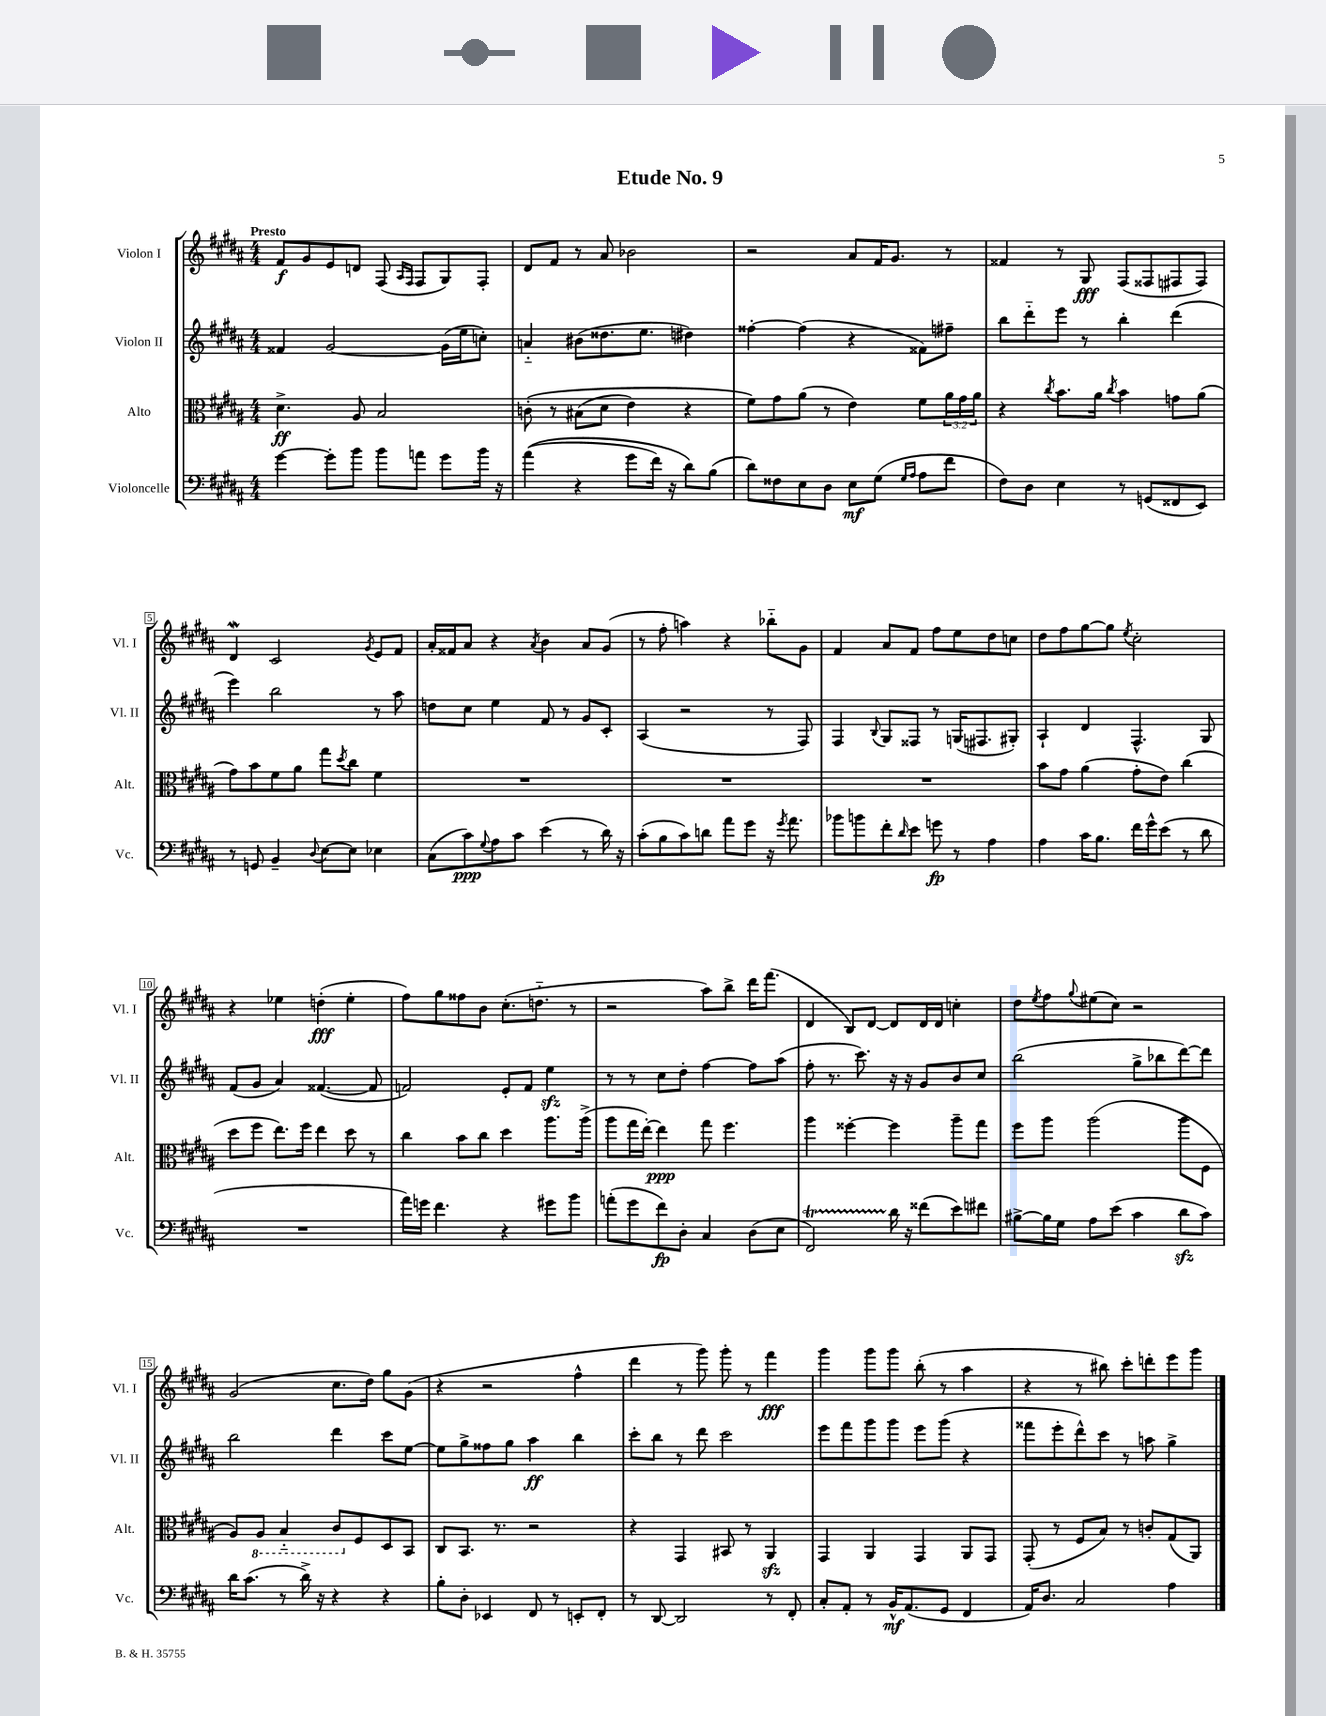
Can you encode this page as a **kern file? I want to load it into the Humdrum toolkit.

**kern	**kern	**kern	**kern
*staff4	*staff3	*staff2	*staff1
*clefF4	*clefC3	*clefG2	*clefG2
*k[f#c#g#d#a#]	*k[f#c#g#d#a#]	*k[f#c#g#d#a#]	*k[f#c#g#d#a#]
*M4/4	*M4/4	*M4/4	*M4/4
[4g#	4.d#^	4f##	8f#
.	.	.	8g#
8g#']	.	[2g#	8e
8b	8A#	.	8d
8b	2B	.	(8F#
.	.	.	16qqA#
.	.	.	16qqF#
8a	.	.	8F#
8g#	.	(16g#]	8G#)
.	.	16ee	.
16b	.	8cc')	8F#'
16r	.	.	.
=	=	=	=
&((4a#	&(8c'	4a'~	8d#
.	8r	.	8f#
4r	(8B#	(8b#	8r
.	8d#	8.dd##	8a#
8g#	4e)	.	2b-
.	.	8.ee	.
16f#)	.	.	.
16r	.	.	.
8d#&)	4r	4dd#)	.
(8B	.	.	.
=	=	=	=
8d#)	8f#&)	[4ff##'	2r
8F##	8g#	.	.
8E	(8a#	(4ff##]	.
8D#	8r	.	.
8E	4e)	4r	8a#
(8G#	.	.	16f#
.	.	.	8.g#
16qqG#	.	.	.
16qqA#	.	.	.
8A#	8f#	8f##)	.
8f#	24a#	8ff#~	8r
.	24g#	.	.
.	24a#	.	.
=	=	=	=
8F#)	4r	8bb	4f##
8D#	.	8ddd#'~	.
.	8qcc#	.	.
4E	8.b	8eee	8r
.	.	8r	8G#
.	16a#	.	.
.	8qcc#	.	.
8r	4b	4bb'	(8F#
(8GG	.	.	8F##
8FF##	8g	(4ddd#	8F#
8EE)	(8a#	.	8F#)
=	=	=	=
8r	8g#)	4eee)	4d#
8GG	8b	.	.
4BB~	8f#	2bb	2c#
.	8a#	.	.
8qqD#	.	.	.
[8E	8gg#	.	.
.	8qdd#	.	.
8E]	8cc#	.	.
.	.	.	8qg#
4E-	4f#	8r	8e
.	.	8aa#	8f#
=	=	=	=
(8C#	1r	8dd	16a#'
.	.	.	16f##
8c#)	.	8cc#	8a#
8qqG#	.	.	.
8A#	.	4ee	4r
8c#	.	.	.
.	.	.	8qa#
(4e	.	8f#	4b
.	.	8r	.
8r	.	8g#	8a#
16d#)	.	8c#'	(8g#
16r	.	.	.
=	=	=	=
(8c#'	1r	(4A#	8r
8B	.	.	8ff#'
8c#)	.	2r	4aa)
8d	.	.	.
8a#	.	.	4r
8g#	.	.	.
16r	.	8r	8bb-'~
8qg#	.	.	.
8.a#	.	.	.
.	.	8F#)	8g#
=	=	=	=
8b-	1r	4F#	4f#
8b	.	.	.
.	.	8qqB	.
8f#'	.	8G#	8a#
16qqd#	.	.	.
8e	.	8F##	8f#
8g	.	8r	8ff#
8r	.	(16G	8ee
.	.	8.F#	.
4A#	.	.	8dd#
.	.	8G#')	8cc
=	=	=	=
4A#	8b	4A#`	8dd#
.	8g#	.	8ff#
16c#	(4a#	4d#	[8gg#
8.B	.	.	.
.	.	.	8gg#]
.	.	.	8qee
16f#	8g#'	4.F#^^	2cc#'
16g#^^	.	.	.
(8e	8e)	.	.
8r	(4cc#	.	.
8d#	.	8G#	.
=	=	=	=
1r	8dd#	(8f#	4r
.	8ff#	8g#	.
.	8.ee)	4a#)	4ee-
.	16ff#	.	.
.	4ee	([4.f##	(4dd'
.	8dd#	.	4ee-'
.	8r	8f##]	.
=	=	=	=
16a#)	4cc#	2f)	8ff#)
16g	.	.	.
4.f#	.	.	8gg#
.	8b	.	8ff##
.	8cc#	.	8b
4r	4dd#	8e'	(8.cc#'
.	.	8f	.
.	.	.	8.dd'~
8g#	8.aa#	4ee	.
8b	.	.	8r
.	(16aa#^	.	.
=	=	=	=
(8a'	8aa#	8r	2r
8g#	16gg#	8r	.
.	[16ee')	.	.
8f#)	4ee]	8cc#	.
8D#'	.	8dd#'	.
4C#	8gg#	[4ff#	8aa#)
.	4.ff#	.	8bb^
(8D#	.	8ff#]	16ddd#
.	.	.	(8.fff#
8E	.	(8aa#	.
=	=	=	=
2FF#)	4aa#	8ff#'	4d#
.	.	8.r	.
.	[4ff##'	.	8B)
.	.	8.ccc#)	.
.	.	.	[8d#
16d#	4ff##]	16r	8d#]
16r	.	16r	.
(8f##	.	8g#	16d#
.	.	.	16d#
8e)	8aa#~	8b	4cc'
8f#	8gg#	8cc#	.
=	=	=	=
[8B#^	8ff#	(2bb	8dd#
.	.	.	8qee
16B#]	8aa#	.	8ff#
16G#	.	.	.
.	.	.	8qqgg#
8A#	(2aa#	.	(8ee#
(8e	.	.	8cc#)
4c#	.	8gg#^	2r
.	.	8bb-	.
8d#	8aa#	[8ddd#)	.
8c#)	8F#	8ddd#]	.
=	=	=	=
16d#	8A#)	2bb	(2g#
(8.c#	.	.	.
.	8AA#	.	.
8r	4BB'~	.	.
16d#^)	.	.	.
16r	.	.	.
4r	8C#	4ddd#	8.cc#
.	8F#	.	.
.	.	.	16dd#)
4r	8D#	8ccc#	8gg#
.	8BB	[8ee	(8g#
=	=	=	=
8B'	8C#	8ee]	4r
8D#'	8.BB	8gg#^	.
4EE-	.	8ff##	2r
.	8.r	.	.
.	.	8gg#	.
8FF#	2r	4aa#	.
8r	.	.	.
8EE'	.	4bb	4ff#^^
8FF#'	.	.	.
=	=	=	=
8r	4r	8ccc#'	4ddd#
[8DD#	.	8bb	.
2DD#]	4GG#	8r	8r
.	.	8ddd#	8ggg#)
.	8BB#	2ccc#	8ggg#'
.	8r	.	8r
8r	4AA#	.	4fff#
8FF#'	.	.	.
=	=	=	=
8C#'	4GG#	8eee	4ggg#
8AA#'	.	8fff#	.
8r	4AA#	8ggg#	8ggg#
16BB^^	.	8ggg#	8ggg#
(8.AA#	.	.	.
.	4GG#	8eee	(8bb'
8GG#	.	(8ggg#	8r
4FF#	8AA#	4r	4aa#
.	8GG#	.	.
=	=	=	=
16AA#)	(8GG#'	8fff##	4r
8.D#	.	.	.
.	8r	8eee'	.
2C#	8F#	8ddd#^^)	8r
.	8B)	8ccc#	8bb#)
.	8r	8r	8ccc#'
.	8c'	8aa	8ddd'
4A#	(8G#	4gg#^	8eee
.	8AA#)	.	8ggg#
==	==	==	==
*-	*-	*-	*-
